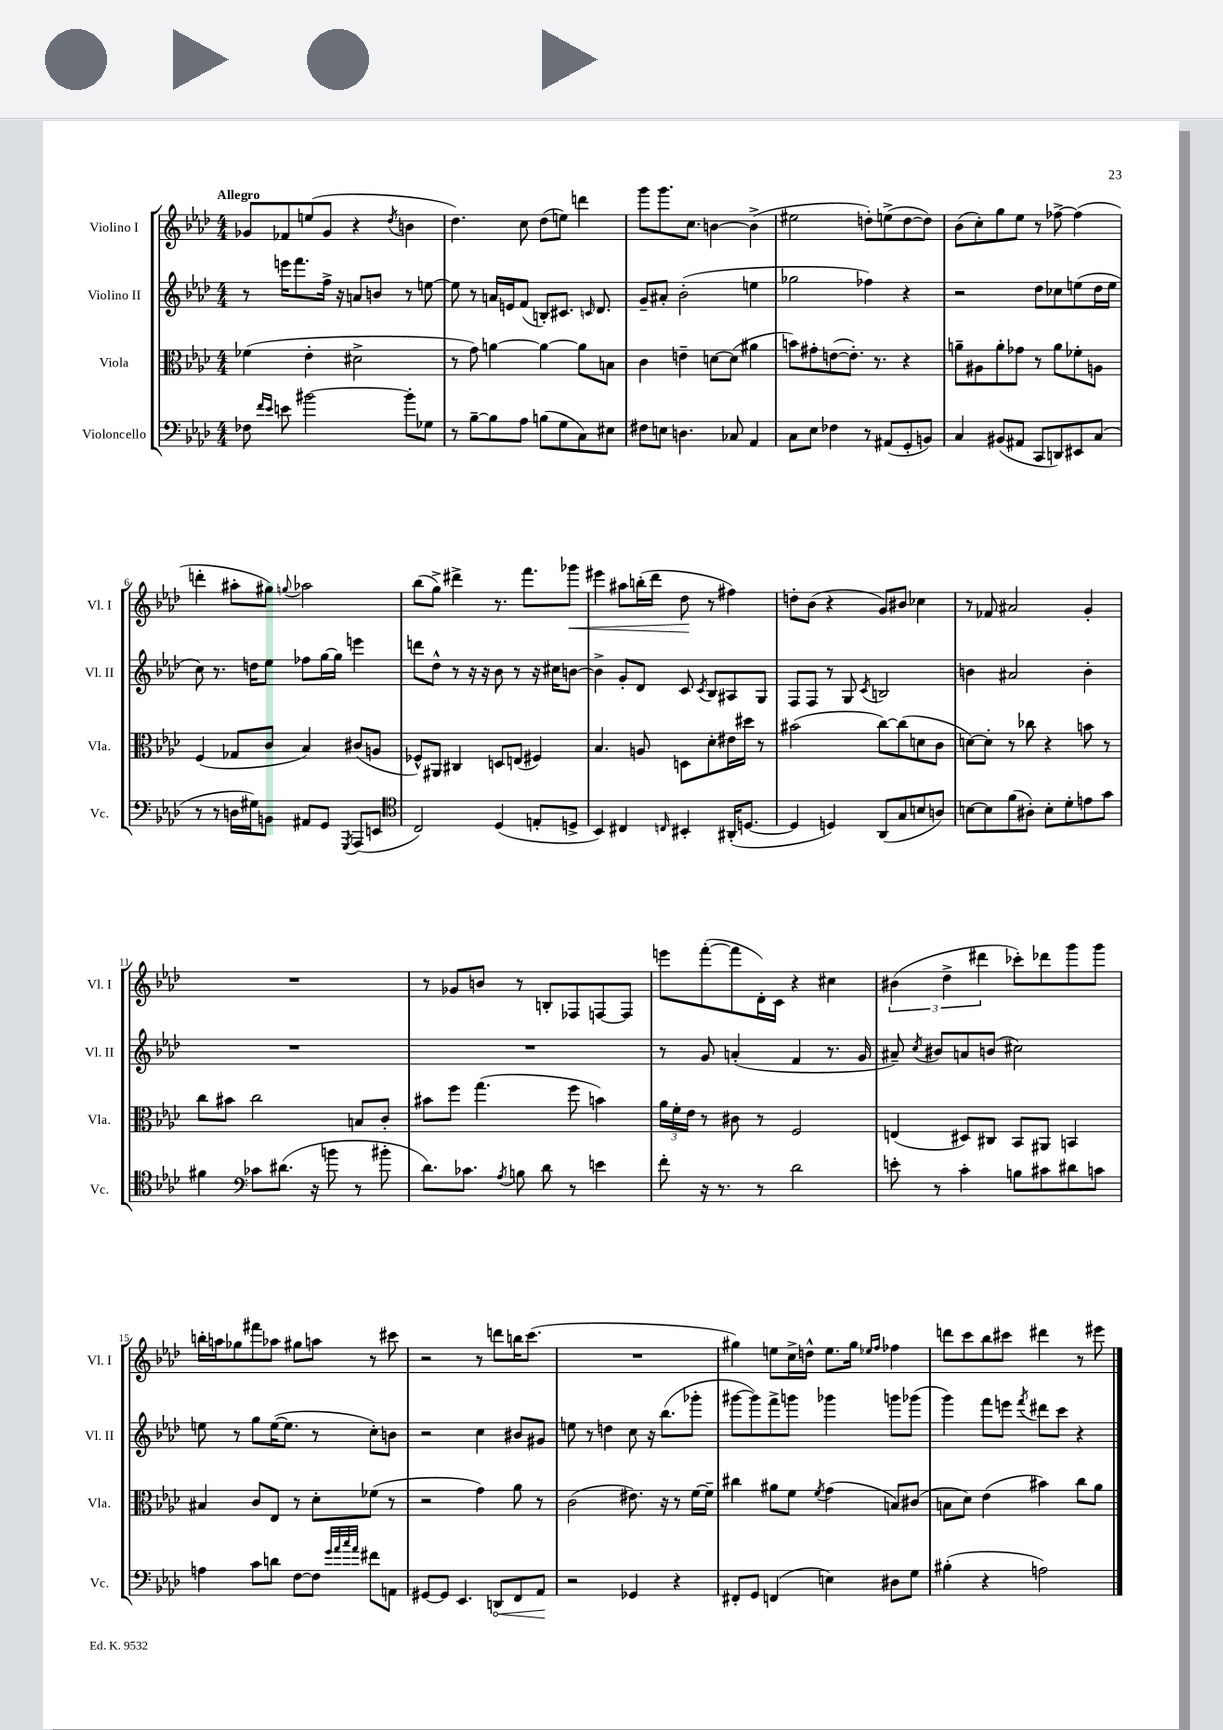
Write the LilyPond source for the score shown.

<<
\new StaffGroup <<
\new Staff = "s0" \with { instrumentName = "Violino I" shortInstrumentName = "Vl. I" } {
    \clef treble \key aes \major \numericTimeSignature \time 4/4 \tempo "Allegro"
    \autoBeamOff ges'8[ fes'8 e''8( ges'8] r4 \acciaccatura { des''8 } b'4 |
    des''4.) c''8 des''8[( e''8]) d'''4 |
    g'''8[ g'''8. c''8.] b'4~ b'4->( |
    eis''2 d''8[-.) e''8->( d''8~ d''8]) |
    bes'8[( c''8-.) g''8 ees''8] r8 fes''8~-> fes''4( |
    d'''4-. ais''8[-. gis''8]) \appoggiatura { g''8 } aes''2 |
    bes''8[( g''8]->) dis'''4-> r8. f'''8.[ ges'''8]\< |
    eis'''4 ais''8[ b''16-.( des'''16] des''8\! r8 fis''4) |
    d''8[-. bes'8]( r4 g'8[) bis'8] ces''4 |
    r8 fes'8 ais'2 g'4-. |
    R1 |
    r8 ges'8[ b'8] r8 b8[-. fes8 f8~ f8] |
    e'''8[ f'''8~-.( f'''8 des'16-.) c'16] r4 cis''4 |
    \tuplet 3/2 { bis'4( des''4-> dis'''4 } ces'''8[-.) des'''8 g'''8 g'''8] |
    b''16[-. a''16 ges''8 fis'''8 aes''8] gis''8[ a''8] r8 cis'''8 |
    r2 r8 d'''8[ b''16 c'''8.]( |
    R1 |
    gis''4) e''8[ c''16-> d''16]-^ e''8.[ gis''16] \grace { ees''16[ f''16] } fes''4 |
    d'''8[ c'''8 bes''8 cis'''8] dis'''4 r8 eis'''8 \bar "|." |
}
\new Staff = "s1" \with { instrumentName = "Violino II" shortInstrumentName = "Vl. II" } {
    \clef treble \key aes \major \numericTimeSignature \time 4/4
    \autoBeamOff r8 e'''16[ f'''8. f''16]-> r16 a'8[ b'8] r8 e''8~ |
    e''8 r8 a'16[ e'16 f'8]( b8[-.) cis'8.] \grace { c'16 } des'8. |
    g'8[-- ais'8]-. bes'2-.( e''4 |
    ges''2 fes''4) r4 |
    r2 des''8[ ces''8 e''8( des''16 e''16] |
    c''8) r8. d''16[ ees''8] fes''8[ g''16~ g''16] e'''4 |
    d'''8[ des''8]-^ r8 r16 r16 bes'8 r8 r16 cis''16[ b'8]~ |
    b'4-> g'8[-. des'8] c'8 \acciaccatura { c'8 } bes8[ ais8 g8] |
    f8[ f8] r8 g8 \acciaccatura { c'8 } b2 |
    b'4 ais'2 b'4-. |
    R1 |
    R1 |
    r8 g'8 a'4-.( f'4 r8. g'16 |
    ais'8--) \acciaccatura { c''8 } bis'8[ a'8 b'8]( cis''2) |
    e''8 r8 g''8[ e''16~( e''8.] r8 c''8[-.) b'8] |
    r2 c''4 bis'8[ gis'8] |
    e''8 r8 d''4 c''8 r16 bes''8.[( ges'''8]-. |
    gis'''8[~ gis'''8) f'''8-> g'''8] ges'''4 g'''8[ ges'''8]( |
    g'''4) f'''8[ e'''8] \acciaccatura { f'''8 } dis'''8[ c'''8] r4 \bar "|." |
}
\new Staff = "s2" \with { instrumentName = "Viola" shortInstrumentName = "Vla." } {
    \clef alto \key aes \major \numericTimeSignature \time 4/4
    \autoBeamOff fes'4( ees'4-. dis'2-> |
    r8 g'8) a'4~ a'4~ a'8[ b8] |
    c'4 e'4-- d'8[~ d'8]( ais'4 |
    b'8[) gis'8-. e'8~( e'8.]-.) r8. r4 |
    a'8[-- ais8 a'8-. ges'8] r8 a'8[ fes'8-. a8] |
    f4( ges8[ c'8] bes4) cis'8[( a8] |
    fes8[-^) ais,8] cis4 d8[ e8]( fis4) |
    bes4. a8 d8[ des'8-. eis'16 dis''16] r8 |
    bis'2( c''8[~) c''8( d'8 c'8] |
    d'8[~) d'8]-. r8 ces''8 r4 b'8 r8 |
    c''8[ bis'8] c''2 b8[ c'8]-. |
    bis'8[ f''8] g''4.( f''8 b'4) |
    \tuplet 3/2 { aes'16[ f'16-. ees'16] } r8 cis'8 r8 f2 |
    e4( dis8[) cis8] bes,8[ ais,8] b,4 |
    bis4 c'8[ ees8] r8 des'8[-. fes'8]( r8 |
    r2 g'4) aes'8 r8 |
    c'2( eis'8.) r16 r8 f'16[~ f'16]-- |
    cis''4 ais'8[ f'8] \acciaccatura { f'8 } g'4( b8[) cis'8]( |
    b8[ des'8]) ees'4( bis'4) c''8[ aes'8] \bar "|." |
}
\new Staff = "s3" \with { instrumentName = "Violoncello" shortInstrumentName = "Vc." } {
    \clef bass \key aes \major \numericTimeSignature \time 4/4
    \autoBeamOff fes8 \grace { f'16[ ees'16] } e'8 bis'2~ bis'8[-. ges8] |
    r8 bes8[~-- bes8 aes8] b8[( g8 c8) eis8] |
    fis8[ e8] d4. ces8 aes,4 |
    c8[ ees8] fes4 r8 ais,8[( g,8-. b,8]) |
    c4 bis,8[( ais,8] c,8[ d,8) eis,8 c8]( |
    r8 r8 d16[ gis16) b,8] ais,8[ g,8] \acciaccatura { g,,8 } aes,,8[( e,8] |
    \clef tenor c2) des4( e8[-. d8]-> |
    bes,4) cis4 \grace { c16 } bis,4-. ais,16[-.( d8.]~ |
    d4 d4) aes,8[( g8 b8 a8]) |
    b8[~ b8 f'8( ais8]-.) b8[-. des'8-. e'8 g'8] |
    fis'4 \clef bass ces'8[ dis'8.]( r16 b'8 r8 bis'8-. |
    des'8.[) ces'8.] \acciaccatura { aes8 } b8 des'8 r8 e'4 |
    f'8-. r16 r8. r8 des'2 |
    e'8-. r8 c'4-. b8[ cis'8 dis'8 c'8] |
    a4 c'8[ d'8] f8[~ f8] \grace { g'32[ aes'32 c''32 aes'32] } fis'8[ a,8] |
    gis,8[~ gis,8] ees,4. \once \override Hairpin.circled-tip = ##t d,8[\< f,8 aes,8]\! |
    r2 ges,4 r4 |
    fis,8[-. g,8] f,4( e4) dis8[ g8] |
    bis4-.( r4 a2) \bar "|." |
}
>>
>>
